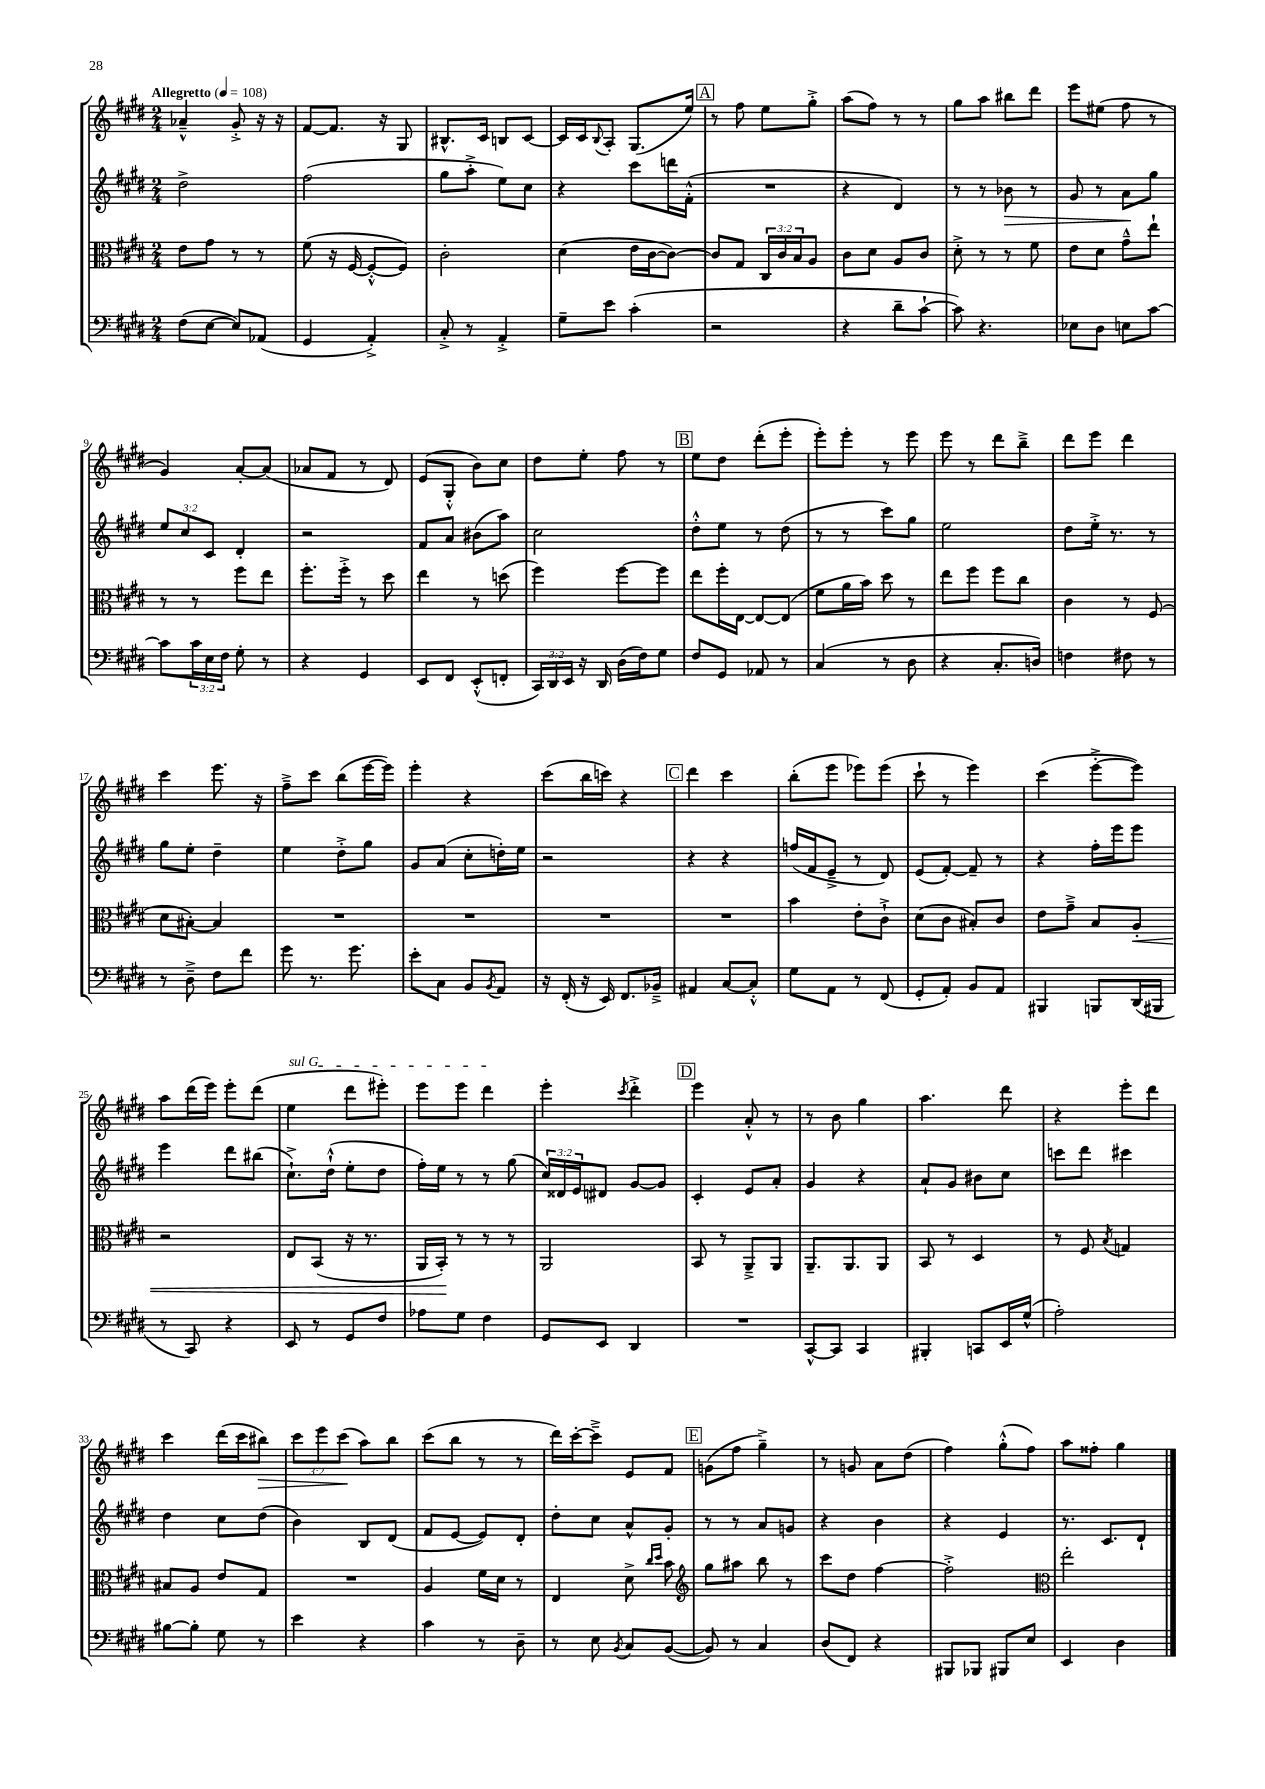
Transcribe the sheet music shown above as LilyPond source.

<<
\new StaffGroup <<
\new Staff = "s0" {
    \clef treble \key e \major \numericTimeSignature \time 2/4 \override Staff.TupletNumber.text = #tuplet-number::calc-fraction-text \tempo "Allegretto" 4 = 108
    aes'4---^ gis'8-.-> r16 r16 |
    fis'8~ fis'8. r16 gis8 |
    bis8.-^ cis'16 b8 cis'8~ |
    cis'16 cis'16 \appoggiatura { b8 } a8-. gis8.( e''16) |
    \mark \markup { \box "A" } r8 fis''8 e''8 gis''8-.-> |
    a''8( fis''8) r8 r8 |
    gis''8 a''8 bis''8 dis'''8 |
    e'''8 eis''8( fis''8 r8 |
    gis'4) a'8~-. a'8( |
    aes'8 fis'8 r8 dis'8) |
    e'8( gis8-.-^ b'8) cis''8 |
    dis''8 e''8-. fis''8 r8 |
    \mark \markup { \box "B" } e''8 dis''8 dis'''8-.( e'''8-. |
    e'''8-.) e'''8-. r8 e'''8 |
    e'''8 r8 dis'''8 b''8---> |
    dis'''8 e'''8 dis'''4 |
    cis'''4 e'''8. r16 |
    fis''8---> cis'''8 b''8( e'''16~ e'''16) |
    e'''4-. r4 |
    cis'''8( b''16 c'''16) r4 |
    \mark \markup { \box "C" } dis'''4 cis'''4 |
    b''8-.( e'''8 ees'''8) ees'''8( |
    cis'''8-! r8 e'''4) |
    cis'''4( e'''8~-.-> e'''8) |
    a''8 dis'''16( e'''16) e'''8-. dis'''8( |
    \once \override TextSpanner.bound-details.left.text = \markup { \italic "sul G" } e''4\startTextSpan dis'''8 eis'''8-.) |
    e'''8 e'''8 dis'''4\stopTextSpan |
    e'''4-. \acciaccatura { cis'''8 } dis'''4-.-> |
    \mark \markup { \box "D" } e'''4 a'8-.-^ r8 |
    r8 b'8 gis''4 |
    a''4. dis'''8 |
    r4 e'''8-. dis'''8 |
    cis'''4 dis'''16( cis'''16 bis''8\>) |
    \tuplet 3/2 { cis'''8 e'''8 cis'''8\!( } a''8) b''8 |
    cis'''8( b''8 r8 r8 |
    dis'''16) cis'''16~-. cis'''8---> e'8 fis'8 |
    \mark \markup { \box "E" } g'8( fis''8 gis''4--->) |
    r8 g'8 a'8 dis''8( |
    fis''4) gis''8-.-^( fis''8) |
    a''8 fisis''8-. gis''4 \bar "|." |
}
\new Staff = "s1" {
    \clef treble \key e \major \numericTimeSignature \time 2/4 \override Staff.TupletNumber.text = #tuplet-number::calc-fraction-text
    dis''2-> |
    fis''2( |
    gis''8 a''8-.-> e''8) cis''8 |
    r4 cis'''8 d'''16 fis'16-.-^( |
    \mark \markup { \box "A" } R2 |
    r4 dis'4) |
    r8 r8 bes'8\> r8 |
    gis'8 r8 a'8\! gis''8 |
    \tuplet 3/2 { e''8 cis''8 cis'8 } dis'4-. |
    r2 |
    fis'8 a'8 bis'8( a''8) |
    cis''2 |
    \mark \markup { \box "B" } dis''8-.-^ e''8 r8 dis''8( |
    r8 r8 cis'''8) gis''8 |
    e''2 |
    dis''8 e''16-.-> r8. r8 |
    gis''8 e''8-. dis''4-- |
    e''4 dis''8-.-> gis''8 |
    gis'8 a'8( cis''8-. d''16-.) e''16 |
    r2 |
    \mark \markup { \box "C" } r4 r4 |
    f''16( fis'16 e'8---> r8 dis'8) |
    e'8( fis'8~-.) fis'8-- r8 |
    r4 fis''16-. e'''16 e'''8 |
    e'''4 dis'''8 bis''8( |
    cis''8.-!->) dis''16-!-^( e''8-. dis''8 |
    fis''16-.) e''16 r8 r8 gis''8( |
    \tuplet 3/2 { cis''16) disis'16 e'16 } dis'8 gis'8~ gis'8 |
    \mark \markup { \box "D" } cis'4-. e'8 a'8-. |
    gis'4 r4 |
    a'8-! gis'8 bis'8 cis''8 |
    c'''8 dis'''8 cis'''4 |
    dis''4 cis''8 dis''8( |
    b'4) b8 dis'8( |
    fis'8 e'8~ e'8) dis'8-. |
    dis''8-. cis''8 a'8-^ gis'8-. |
    \mark \markup { \box "E" } r8 r8 a'8 g'8 |
    r4 b'4 |
    r4 e'4 |
    r8. cis'8. dis'8-! \bar "|." |
}
\new Staff = "s2" {
    \clef alto \key e \major \numericTimeSignature \time 2/4 \override Staff.TupletNumber.text = #tuplet-number::calc-fraction-text
    e'8 gis'8 r8 r8 |
    fis'8( r16 fis16~ fis8~-.-^ fis8) |
    cis'2-. |
    dis'4( e'16 cis'16~ cis'8~) |
    \mark \markup { \box "A" } cis'8 gis8 \tuplet 3/2 { cis16 cis'16 b16 } a8 |
    cis'8 dis'8 a8 cis'8 |
    dis'8-.-> r8 r8 fis'8 |
    e'8 dis'8 gis'8---^ e''8-! |
    r8 r8 fis''8 e''8 |
    fis''8.-. fis''16-.-> r8 dis''8 |
    e''4 r8 d''8( |
    fis''4) fis''8~ fis''8 |
    \mark \markup { \box "B" } e''8 fis''16-. e16~ e8~ e8( |
    fis'8 a'16 b'16) dis''8 r8 |
    e''8 fis''8 fis''8 cis''8 |
    cis'4 r8 fis8( |
    dis'8 bis8~-.) bis4 |
    R2 |
    R2 |
    R2 |
    \mark \markup { \box "C" } R2 |
    b'4 e'8-. cis'8-!-> |
    dis'8( cis'8 bis8-.) cis'8 |
    e'8 gis'8---> b8 a8-.\< |
    r2 |
    e8 b,8( r16 r8. |
    a,16 b,16-.\!) r8 r8 r8 |
    a,2 |
    \mark \markup { \box "D" } b,8 r8 a,8---> a,8 |
    a,8.-- a,8. a,8 |
    b,8 r8 dis4 |
    r8 fis8 \acciaccatura { b8 } g4 |
    bis8 a8 e'8 gis8 |
    R2 |
    a4 fis'16 dis'16 r8 |
    e4 dis'8-> \grace { cis''16 dis''16 } b'8 |
    \mark \markup { \box "E" } \clef treble gis''8 ais''8 b''8 r8 |
    cis'''8 dis''8 fis''4~ |
    fis''2-.-> |
    \clef alto e''2-. \bar "|." |
}
\new Staff = "s3" {
    \clef bass \key e \major \numericTimeSignature \time 2/4 \override Staff.TupletNumber.text = #tuplet-number::calc-fraction-text
    fis8( e8~ e8) aes,8( |
    gis,4 a,4-.->) |
    cis8-.-> r8 a,4-.-> |
    gis8-- e'8 cis'4-.( |
    \mark \markup { \box "A" } r2 |
    r4 dis'8-- cis'8~-! |
    cis'8) r4. |
    ees8 dis8 e8 cis'8~ |
    cis'8 \tuplet 3/2 { cis'16 e16 fis16 } gis8-. r8 |
    r4 gis,4 |
    e,8 fis,8 e,8-.-^( f,8-. |
    \tuplet 3/2 { cis,16) dis,16 e,16 } r16 dis,16 dis16( fis16) gis8 |
    \mark \markup { \box "B" } fis8 gis,8 aes,8 r8 |
    cis4( r8 dis8 |
    r4 cis8.-. d16) |
    f4 fis8 r8 |
    r8 dis8---> fis8 fis'8 |
    gis'8 r8. gis'8. |
    e'8-. cis8 b,8 \acciaccatura { b,8 } a,8 |
    r16 fis,16-.( r16 e,16) fis,8. bes,16---> |
    \mark \markup { \box "C" } ais,4 cis8~ cis8-.-^ |
    gis8 a,8 r8 fis,8( |
    gis,8-. a,8-.) b,8 a,8 |
    bis,,4 b,,8 dis,16( bis,,16 |
    r8 cis,8) r4 |
    e,8 r8 gis,8 fis8 |
    aes8 gis8 fis4 |
    gis,8 e,8 dis,4 |
    \mark \markup { \box "D" } R2 |
    cis,8~-^ cis,8 cis,4 |
    bis,,4-. c,8 e,16 gis16-^( |
    a2-.) |
    bis8~ bis8-. gis8 r8 |
    e'4 r4 |
    cis'4 r8 dis8-- |
    r8 e8 \acciaccatura { b,8 } cis8 b,8~( |
    \mark \markup { \box "E" } b,8) r8 cis4 |
    dis8( fis,8) r4 |
    bis,,8 bes,,8 bis,,8 e8 |
    e,4 dis4 \bar "|." |
}
>>
>>
